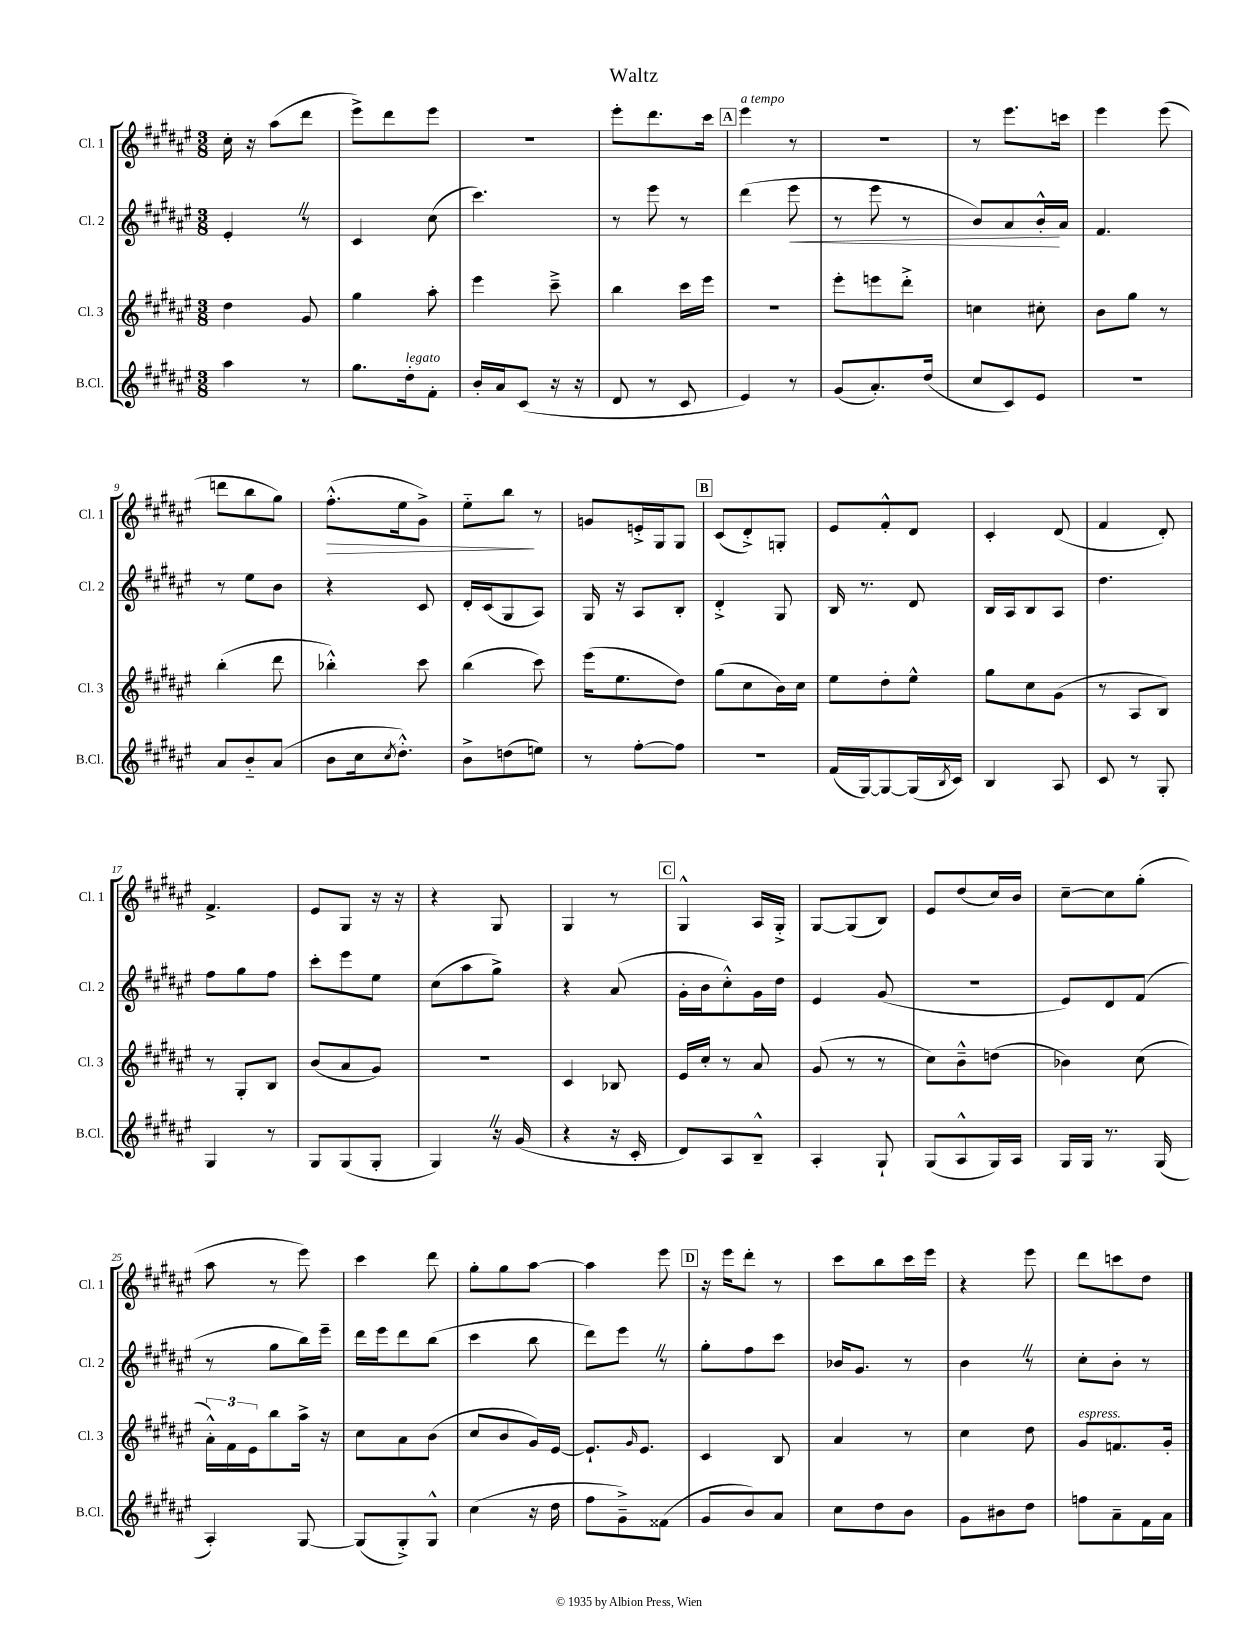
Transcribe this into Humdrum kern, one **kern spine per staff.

**kern	**kern	**kern	**dynam	**kern	**dynam
*part4	*part3	*part2	*part2	*part1	*part1
*staff4	*staff3	*staff2	*staff2	*staff1	*staff1
*I"B.Cl.	*I"Cl. 3	*I"Cl. 2	*	*I"Cl. 1	*
*I'B.Cl.	*I'Cl. 3	*I'Cl. 2	*	*I'Cl. 1	*
*clefG2	*clefG2	*clefG2	*	*clefG2	*
*k[f#c#g#d#a#e#]	*k[f#c#g#d#a#e#]	*k[f#c#g#d#a#e#]	*	*k[f#c#g#d#a#e#]	*
*M3/8	*M3/8	*M3/8	*	*M3/8	*
=1	=1	=1	=1	=1	=1
4aa#\	4dd#\	4e#'Z/	.	16cc#'\	.
.	.	.	.	16r	.
.	.	.	.	(8aa#\L	.
8r	8g#/	8r	.	8ddd#\J	.
=2	=2	=2	=2	=2	=2
8.gg#\L	4gg#\	4c#/	.	8eee#^\L)	.
.	.	.	.	8ddd#\	.
!LO:TX:a:i:t=legato	!	!	!	!	!
16dd#'\k	.	.	.	.	.
8f#'\J	8aa#'\	(8cc#\	.	8eee#\J	.
=3	=3	=3	=3	=3	=3
16b'/LL	4eee#\	4.ccc#\)	.	4.r	.
16a#/J	.	.	.	.	.
(8c#/J	.	.	.	.	.
16r	8ccc#~^\	.	.	.	.
16r	.	.	.	.	.
=4	=4	=4	=4	=4	=4
8d#/	4bb\	8r	.	8eee#'\L	.
8r	.	8eee#\	.	8.ddd#\	.
8c#/	16ccc#\LL	8r	.	.	.
.	16eee#\JJ	.	.	16ccc#\Jk	.
!!LO:REH:place=s1:t=A
=5	=5	=5	=5	=5	=5
!	!	!	!	!LO:TX:a:i:t=a tempo	!
4e#/)	4.r	(4ddd#\	.	4eee#\	.
!	!	!	!LO:HP:b	!	!
8r	.	8eee#\	<	8r	.
=6	=6	=6	=6	=6	=6
(8g#/L	8eee#'\L	8r	.	4.r	.
8.a#'/)	8eeen\	8eee#\	.	.	.
.	8ddd#'^\J	8r	.	.	.
(16dd#/Jk	.	.	.	.	.
=7	=7	=7	=7	=7	=7
8cc#/L	4ccn\	8b/L)	.	8r	.
8c#/)	.	8a#/	.	8.eee#\L	.
8e#/J	8cc#X'\	16b'^^/L	.	.	.
.	.	16a#/JJ	[	16cccn\Jk	.
=8	=8	=8	=8	=8	=8
4.r	8b\L	4.f#/	.	4eee#\	.
.	8gg#\J	.	.	.	.
.	8r	.	.	(8eee#\	.
!!LO:LB:g=z
=9	=9	=9	=9	=9	=9
8a#/L	(4bb'\	8r	.	8dddn\L	.
8b/	.	8ee#\L	.	8bb\	.
(8a#/J	8ddd#\	8b\J	.	8gg#\J)	.
=10	=10	=10	=10	=10	=10
!	!	!	!	!	!LO:HP:b
8b\L	4bb-X'^^\)	4r	.	(8.ff#'^^\L	>
16cc#\k	.	.	.	.	.
8qcc#/	.	.	.	.	.
8.dd#'^^\J)	.	.	.	16ee#\k	.
.	8ccc#\	8c#/	.	8g#^\J)	.
=11	=11	=11	=11	=11	=11
8b^\L	(4bb\	16d#'/LL	.	8ee#\L	.
.	.	(16c#/J	.	.	.
(8ddn\	.	8G#/	.	8bb\J	.
8een\J)	8ccc#\)	8A#/J)	.	8r	]
=12	=12	=12	=12	=12	=12
8r	(16eee#\KL	16G#/	.	8gn/L	.
.	8.ee#\	16r	.	.	.
[8ff#'\L	.	8A#/L	.	16en'^/L	.
.	.	.	.	16G#/J	.
8ff#\J]	8dd#\J)	8B'/J	.	8G#/J	.
!!LO:REH:place=s1:t=B
=13	=13	=13	=13	=13	=13
4.r	(8gg#\L	4d#'^/	.	(8c#/L	.
.	8cc#\	.	.	8d#'^/)	.
.	16b\L)	8G#/	.	8Gn'/J	.
.	16cc#\JJ	.	.	.	.
=14	=14	=14	=14	=14	=14
(16f#/LL	8ee#\L	16B/	.	8e#/L	.
[16G#/J)	.	8.r	.	.	.
8G#/_	8dd#'\	.	.	8f#'^^/	.
(16G#/L]	8ee#^^\J	8d#/	.	8d#/J	.
8qB/	.	.	.	.	.
16c#/JJ)	.	.	.	.	.
=15	=15	=15	=15	=15	=15
4B/	8gg#\L	16B/LL	.	4c#'/	.
.	.	16A#/J	.	.	.
.	8cc#\	8B/	.	.	.
8A#/	(8g#\J	8A#/J	.	(8d#/	.
=16	=16	=16	=16	=16	=16
8c#/	8r	4.dd#\	.	4f#/	.
8r	8A#/L	.	.	.	.
8G#'/	8B/J)	.	.	8d#'/)	.
!!LO:LB:g=z
=17	=17	=17	=17	=17	=17
4G#/	8r	8ff#\L	.	4.f#^/	.
.	8G#'/L	8gg#\	.	.	.
8r	8B/J	8ff#\J	.	.	.
=18	=18	=18	=18	=18	=18
8G#/L	(8b/L	8ccc#'\L	.	8e#/L	.
(8G#/	8a#/	8eee#\	.	8G#/J	.
8G#'/J	8g#/J)	8ee#\J	.	16r	.
.	.	.	.	16r	.
=19	=19	=19	=19	=19	=19
4G#Z/)	4.r	(8cc#\L	.	4r	.
.	.	8aa#\	.	.	.
16r	.	8gg#^\J)	.	8G#/	.
(16g#/	.	.	.	.	.
=20	=20	=20	=20	=20	=20
4r	4c#/	4r	.	4G#/	.
16r	8B-X/	(8a#/	.	8r	.
16c#'/	.	.	.	.	.
!!LO:REH:place=s1:t=C
=21	=21	=21	=21	=21	=21
8d#/L)	16e#/LL	16g#'\LL	.	4G#^^/	.
.	16cc#'/JJ	16b\J	.	.	.
8A#/	8r	8cc#'^^\)	.	.	.
8B~^^/J	8a#/	16g#\L	.	16A#/LL	.
.	.	16dd#\JJ	.	16G#'^/JJ	.
=22	=22	=22	=22	=22	=22
4A#'/	(8g#/	4e#/	.	[8G#/L	.
.	8r	.	.	(8G#/]	.
8G#`/	8r	(8g#/	.	8B/J)	.
=23	=23	=23	=23	=23	=23
(8G#/L	8cc#\L)	4.r	.	8e#/L	.
8A#^^/	8b~^^\	.	.	(8dd#/	.
16G#/L)	(8ddn\J	.	.	16cc#/L)	.
16A#/JJ	.	.	.	16b/JJ	.
=24	=24	=24	=24	=24	=24
16G#/LL	4b-X\)	8e#/L)	.	[8cc#~\L	.
16G#/JJ	.	.	.	.	.
8.r	.	8d#/	.	8cc#\]	.
.	(8cc#\	(8f#/J	.	(8gg#'\J	.
(16G#/	.	.	.	.	.
!!LO:LB:g=z
=25	=25	=25	=25	=25	=25
4A#'/)	24a#'^^\LL)	8r	.	8aa#\	.
.	24f#\	.	.	.	.
.	24e#\J	.	.	.	.
.	8bb\	8gg#\L	.	8r	.
[8G#/	16aa#^\Jk	16bb\L)	.	8eee#\)	.
.	16r	16eee#~\JJ	.	.	.
=26	=26	=26	=26	=26	=26
(8G#/L]	8cc#\L	16ddd#\LL	.	4ccc#\	.
.	.	16eee#\J	.	.	.
8G#'^/)	8a#\	8ddd#\	.	.	.
8G#^^/J	(8b\J	(8bb\J	.	8ddd#\	.
=27	=27	=27	=27	=27	=27
(4cc#\	8cc#/L	4ccc#\	.	8gg#'\L	.
.	8b/	.	.	8gg#\	.
16r	16g#/L)	8bb\	.	[8aa#\J	.
16dd#\	[16e#/JJ	.	.	.	.
=28	=28	=28	=28	=28	=28
8ff#\L	8.e#`/L]	8ddd#\L)	.	4aa#\]	.
8g#~^\)	.	8eee#Z\J	.	.	.
.	16qqg#/	.	.	.	.
.	8.e#/J	.	.	.	.
(8f##X\J	.	8r	.	8eee#\	.
!!LO:REH:place=s1:t=D
=29	=29	=29	=29	=29	=29
8g#/L	4c#/	8gg#'\L	.	16r	.
.	.	.	.	16eee#\KL	.
8b/)	.	8ff#\	.	8ddd#'\J	.
8a#/J	8B/	8ccc#\J	.	8r	.
=30	=30	=30	=30	=30	=30
8cc#\L	4a#/	16b-X/KL	.	8ccc#\L	.
.	.	8.g#/J	.	.	.
8dd#\	.	.	.	8bb\	.
8b\J	8r	8r	.	16ccc#\L	.
.	.	.	.	16eee#\JJ	.
=31	=31	=31	=31	=31	=31
8g#\L	4cc#\	4bZ\	.	4r	.
8b#X\	.	.	.	.	.
8dd#\J	8dd#\	8r	.	8eee#\	.
=32	=32	=32	=32	=32	=32
!	!LO:TX:a:i:t=espress.	!	!	!	!
8ffn\L	8g#/L	8cc#'\L	.	8ddd#\L	.
8a#~\	8.fn/	8b'\J	.	8cccn\	.
16f#\L	.	8r	.	8dd#\J	.
16a#\JJ	16g#'/Jk	.	.	.	.
==	==	==	==	==	==
*-	*-	*-	*-	*-	*-
